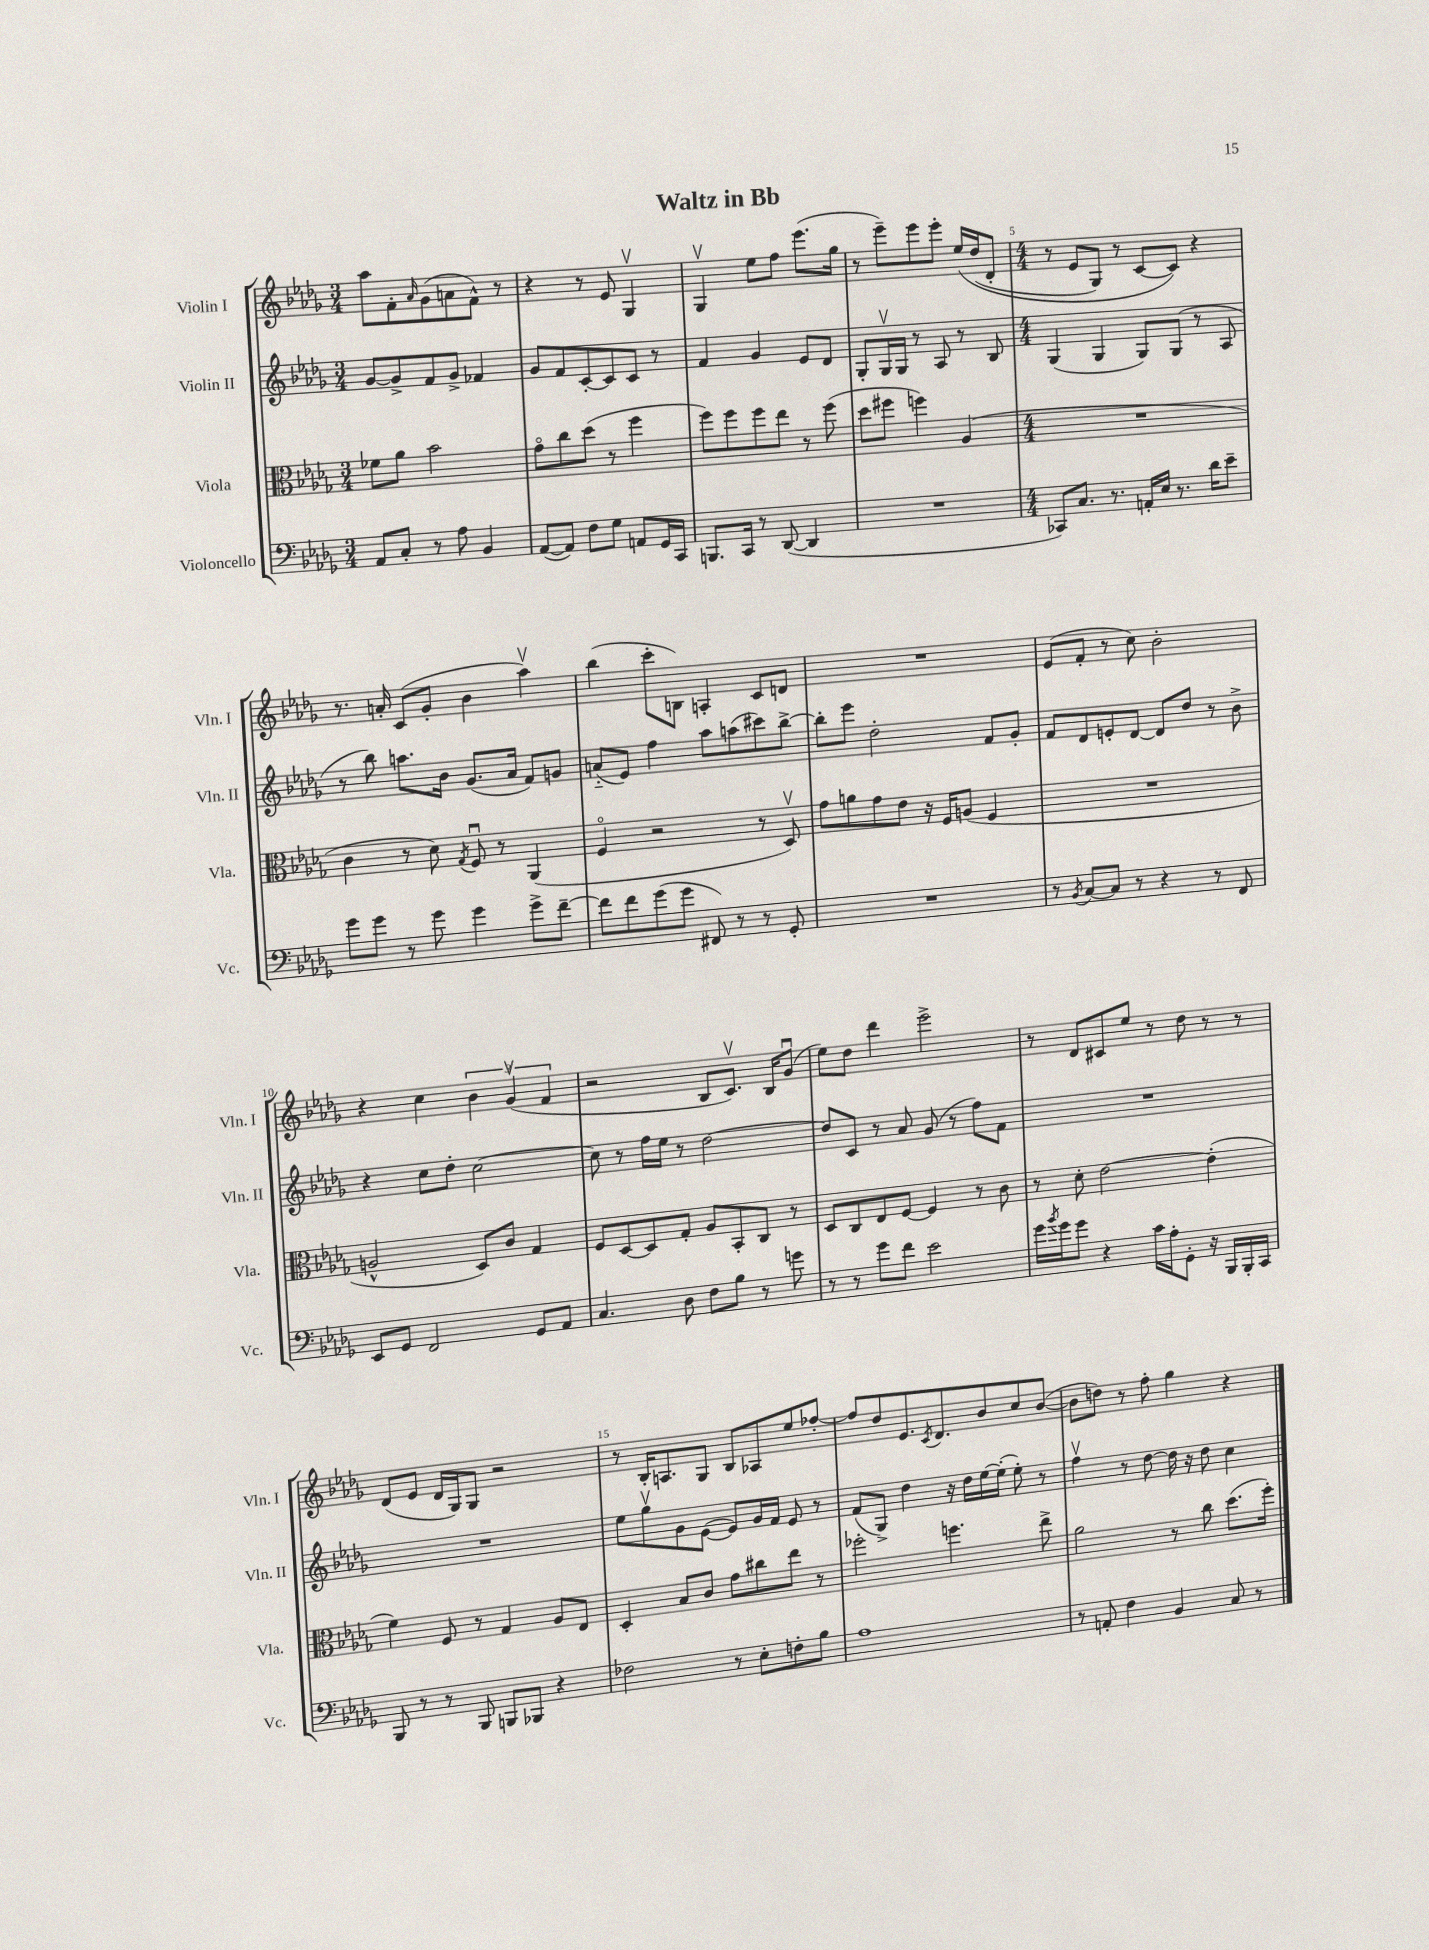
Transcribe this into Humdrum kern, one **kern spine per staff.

**kern	**kern	**kern	**kern
*part4	*part3	*part2	*part1
*staff4	*staff3	*staff2	*staff1
*I"Violoncello	*I"Viola	*I"Violin II	*I"Violin I
*I'Vc.	*I'Vla.	*I'Vln. II	*I'Vln. I
*clefF4	*clefC3	*clefG2	*clefG2
*k[b-e-a-d-g-]	*k[b-e-a-d-g-]	*k[b-e-a-d-g-]	*k[b-e-a-d-g-]
*M3/4	*M3/4	*M3/4	*M3/4
=1	=1	=1	=1
8AA-/L	8f-X\L	[8g-/L	8aa-\L
8C'/J	8a-\J	8g-^/]	8f'\
.	.	.	16qqa-/
8r	2b-\	8f/	(8g-\
8A-\	.	8g-^/J	8an\
4BB-/	.	4f-X/	8f^^\J)
.	.	.	8r
=2	=2	=2	=2
([8AA-/L	8g-\L	8g-/L	4r
8AA-/J])	8cc\	8f/	.
8F\L	(8dd-\J	[8c'/	8r
8G-\J	8r	8c/]	8e-/
8AAn/L	4ff\	8c/J	4G-v/
16GG-/L	.	8r	.
16CC/JJ	.	.	.
=3	=3	=3	=3
8.BBBn/L	8ff\L)	4f/	4G-v/
.	8ff\	.	.
16CC/Jk	.	.	.
8r	8ff\	4g-/	8ee-\L
([8DD-/	8ee-\J	.	8ff\J
4DD-/]	8r	8e-/L	(8.eee-\L
.	(8ff\	8d-/J	.
.	.	.	16gg-\Jk
=4	=4	=4	=4
2.r	8dd-\L	8G-'/L	8r
.	8ff#X\J	16G-v/L	8eee-~\L)
.	.	16G-/JJ	.
.	4ffn\)	8r	8eee-\
.	.	8A-/	8eee-'\J
.	(4A-/	8r	(16ee-/LL
.	.	.	(16dd-/J
.	.	8B-/	8d-'/J
=5	=5	=5	=5
*M4/4	*M4/4	*M4/4	*M4/4
8CC-X/L)	1r	(4G-/	8r
8.C/J	.	.	8e-/L
.	.	4G-/	8G-/J)
8.r	.	.	.
.	.	.	8r
16AAn'/LL	.	8G-/L)	[8c/L
16E-/JJ	.	.	.
8.r	.	(8G-/J	8c/J])
.	.	8r	4r
16d-\KL	.	.	.
8e-~\J	.	8A-/	.
!!LO:LB:g=z
=6	=6	=6	=6
8g-\L	4c\	8r	8.r
8g-\J	.	8bb-\)	.
.	.	.	16an'/
8r	8r	8.aan\L	(8c/L
8g-\	8d-\)	.	8g-'/J
.	.	16b-\Jk	.
.	8qG-/	.	.
4g-\	8Fu/	(8.g-/L	4b-\
.	8r	.	.
.	.	16a-/Jk	.
8g-^\L	(4AA-/	8f/L)	4aa-v\)
[8f~\J	.	8gn/J	.
=7	=7	=7	=7
8f\L]	4F/	(8an/L	(4bb-\
8f\	.	8e-/J)	.
(8g-\	2r	4ff\	8ccc'\L
8g-\J	.	.	8Bn\J)
8FF#X/)	.	8aa-\L	4An'/
8r	.	(8aan\	.
8r	8r	8ccc#X\)	8c/L
8GG-'/	8D-v/)	[8bb-^\J	8dn/J
=8	=8	=8	=8
1r	8g-\L	8bb-'\L]	1r
.	8an\	8eee-\J	.
.	8g-\	2dd-'\	.
.	8e-\J	.	.
.	16r	.	.
.	16F/KL	.	.
.	(8An/J	.	.
.	4F/	8f/L	.
.	.	8g-'/J	.
=9	=9	=9	=9
8r	1r	8f/L	(8e-/L
8qBB-/	.	.	.
[8C/L	.	8d-/	8f'/J
8C/J]	.	8en'/	8r
8r	.	[8d-/J	8cc\)
4r	.	8d-/L]	2b-'\
.	.	8dd-/J	.
8r	.	8r	.
8FF/	.	8b-^\	.
!!LO:LB:g=z
=10	=10	=10	=10
8EE-/L	2An^^/	4r	4r
8GG-/J	.	.	.
2FF/	.	8cc\L	4cc\
.	.	8dd-'\J	.
.	8D-/L)	[2cc\	6b-\
.	8c/J	.	.
.	.	.	(6g-v/
8GG-/L	4G-/	.	.
.	.	.	6f/
8AA-/J	.	.	.
=11	=11	=11	=11
4.C/	8F/L	8cc\]	2r
.	[8D-/	8r	.
.	8D-/]	16ff\LL	.
.	.	16ee-\JJ	.
8D-\	8G-'/J	8r	.
8F\L	8A-/L	[2dd-\	8B-/L
8B-\J	8BB-'/	.	8.cv/J)
8r	8C/J	.	.
.	.	.	16B-/KL
8gn\	8r	.	(8g-u/J
=12	=12	=12	=12
8r	8D-/L	8dd-/L]	8ee-\L)
8r	8C/	8c/J	8dd-\J
8g-\L	8E-/	8r	4ddd-\
8f\J	[8F/J	8a-/	.
2e-\	4F/]	(8g-/	2eee-^\
.	.	8r	.
.	8r	8ff\L)	.
.	8c\	8f\J	.
=13	=13	=13	=13
16g-\LL	8r	1r	8r
8qb-/	.	.	.
16g-\J	.	.	.
8g-\J	8d-'\	.	8d-/L
4r	[2e-\	.	8c#X/
.	.	.	8ee-/J
16c\LL	.	.	8r
16A-'\J	.	.	.
8GG-'\J	.	.	8dd-\
16r	(4e-'\]	.	8r
16BBB-/LL	.	.	.
16BBB-'/	.	.	8r
16CC/JJ	.	.	.
!!LO:LB:g=z
=14	=14	=14	=14
8BBB-/	4f\)	1r	(8d-/L
8r	.	.	8e-/J
8r	8F/	.	16d-/LL
.	.	.	16G-/J)
8BBB-/	8r	.	8G-/J
8BBBn/L	4G-/	.	2r
8BBB-X/J	.	.	.
4r	8A-/L	.	.
.	8E-/J	.	.
=15	=15	=15	=15
2F-X\	4D-'/	8ee-\L	8r
.	.	8gg-v\	16B-'/KL
.	.	.	8.An/
.	8B-/L	8g-\	.
.	8c/J	([8e-\J	8G-/J
8r	8g-\L	8e-/L])	8B-/L
8E-'\L	8cc#X\	16g-/L	8A-X/
.	.	16f/JJ	.
8Fn'\	8ee-\J	8e-/	8ee-/
8B-\J	8r	8r	[8ff-X'/J
=16	=16	=16	=16
1A-	2ff-X'\	(8f/L	8ff-/L]
.	.	8G-^/J)	8dd-/
.	.	4dd-\	8.e-/
.	.	.	8qc/
.	.	.	8.d-/
.	4.ffn\	16r	.
.	.	16dd-\LL	.
.	.	[16ee-\	8b-/
.	.	(16ee-'\JJ]	.
.	.	8ee-'\)	8cc/
.	8ee-^\	8r	([8b-/J
=17	=17	=17	=17
8r	2a-\	4ffv\	8b-\L]
8AAn'/	.	.	8ddn\J)
4F\	.	8r	8r
.	.	[8dd-\	8ff'\
4BB-/	8r	16dd-\]	4gg-\
.	.	16r	.
.	8cc\	8dd-\	.
8C/	(8.dd-\L	4cc\	4r
8r	.	.	.
.	16ff'\Jk)	.	.
==	==	==	==
*-	*-	*-	*-
